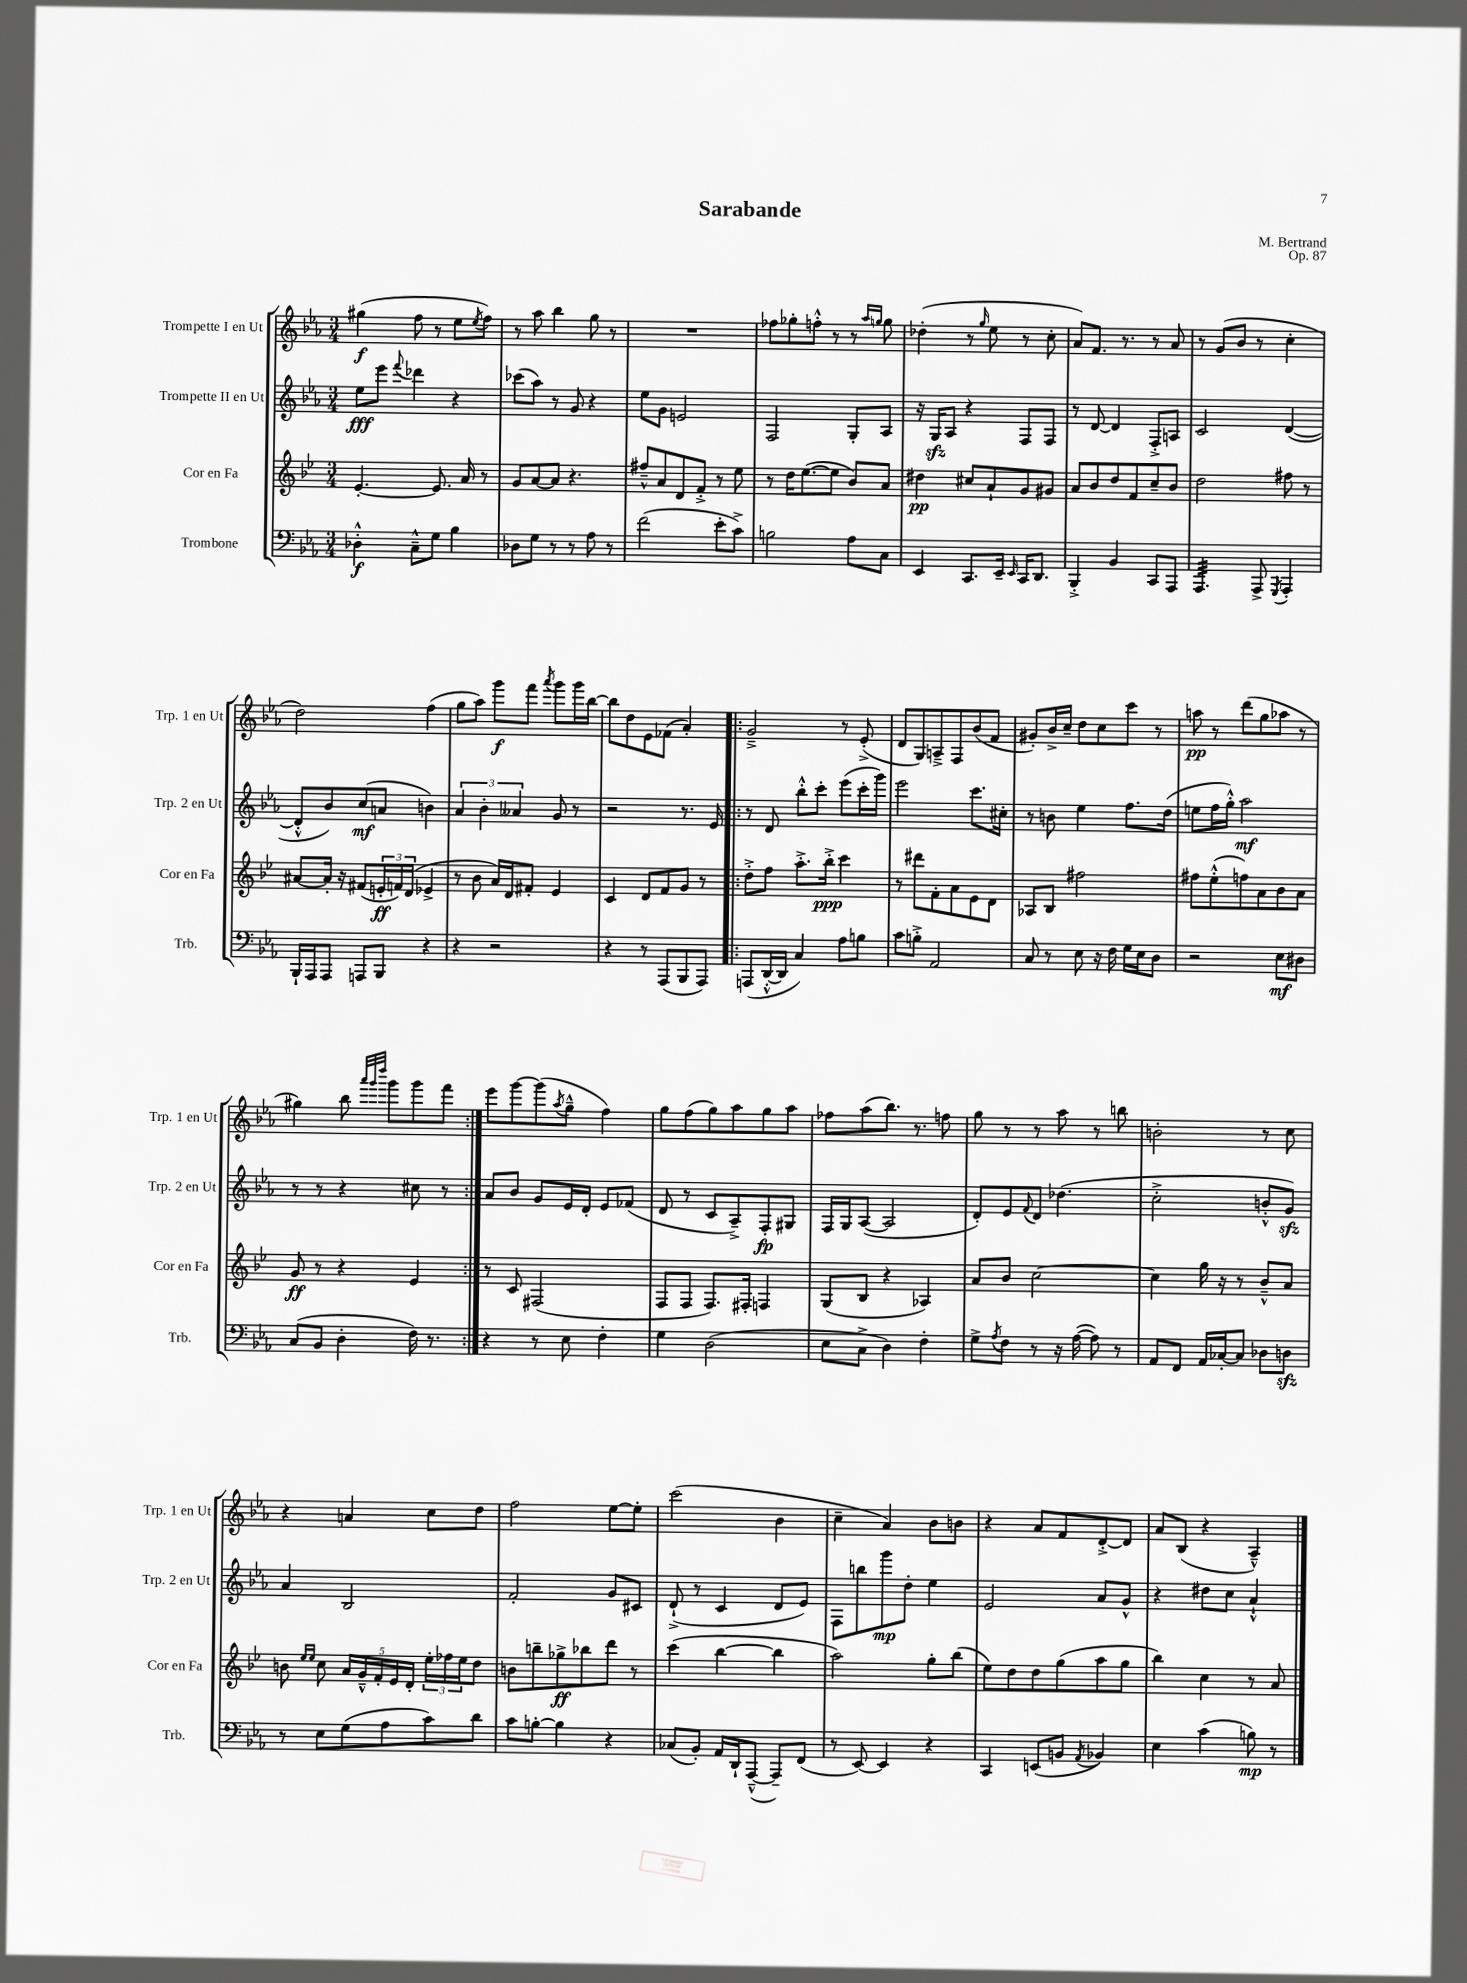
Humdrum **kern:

**kern	**kern	**kern	**kern
*staff4	*staff3	*staff2	*staff1
*clefF4	*clefG2	*clefG2	*clefG2
*k[b-e-a-]	*k[b-e-]	*k[b-e-a-]	*k[b-e-a-]
*M3/4	*M3/4	*M3/4	*M3/4
4D-'^^\	[4.e-'/	8ee-\L	(4gg#\
.	.	8eee-\J	.
.	.	8qqfff/	.
8C~^^\L	.	4ddd-\	8ff\
8G\J	8.e-/]	.	8r
4B-\	.	4r	8ee-\L
.	16a/	.	.
.	.	.	8qee-/
.	8r	.	8ff\J)
=	=	=	=
8D-\L	8g/L	(8ccc-\L	8r
8G\J	[8a/	8aa-\J)	8aa-\
8r	8a/]J	8r	4bb-\
8r	4.r	8g/	.
8A-\	.	4r	8gg\
8r	.	.	8r
=	=	=	=
(2f\	8ff#~^^/L	8ee-\L	2.r
.	8a/	8g\J	.
.	8d/	2e/	.
.	8f'^/J	.	.
8e-'\L	8r	.	.
8c^\J)	8ee-\	.	.
=	=	=	=
2B\	8r	2F/	8ff-\L
.	16dd\LK	.	8gg-'\
.	([8.ee-\	.	.
.	.	.	8ff'^^\J
.	8ee-\]J	.	8r
8A-\L	8b-/L)	8G'/L	8r
.	.	.	16qqaa-/LL
.	.	.	16qqgg/JJ
8C\J	8a/J	8A-/J	8gg\
=	=	=	=
4EE-/	4dd#\	16r	(4dd-'\
.	.	16G/LK	.
.	.	8A-/J	.
8.CC/L	8cc#/L	4r	8r
.	.	.	16qqgg/
.	8a`/	.	8ee-\
16EE-~/Jk	.	.	.
16qqEE-/	.	.	.
16CC/LK	8g/	8F/L	8r
8.DD/J	.	.	.
.	8g#/J	8F/J	8cc'\
=	=	=	=
4BBB-'^/	8a/L	8r	8a-/L)
.	8b-/	[8d/	8.f/J
4BB-/	8dd/	4d/]	.
.	.	.	8.r
.	8f/	.	.
8CC/L	8cc~/	8F'^/L	8r
8AAA-/J	8b-/J	8A/J	8a-/
=	=	=	=
4.AAA-/	2dd\	2c/	8r
.	.	.	(8g/L
.	.	.	8b-/J
8AAA-^/	.	.	8r
8qGGG/	.	.	.
4AAA-'/	8ff#\	([4d/	4cc'\
.	8r	.	.
=	=	=	=
16BBB-`/LL	[8a#/L	8d'^^/]L	2dd\)
16AAA-/J	.	.	.
8AAA-/J	16a#'/]Jk	8b-/)	.
.	16r	.	.
8AAA/L	(8f#/L	(8cc/	.
8BBB-/J	24e'/L	8a/J	.
.	24f/)	.	.
.	(24d/JJ	.	.
4r	4e-^/	4b\)	(4ff\
=	=	=	=
4r	8r	6a-/	8gg\L
.	8b-\	.	8aa-\J)
.	.	6b-'\	.
2r	16a/LL)	.	8ggg\L
.	16d/J	.	.
.	.	6a--/	.
.	8f#'/J	.	8fff\J
.	.	.	8qaaa-/
.	4e-/	8g/	8ggg\L
.	.	8r	16ggg\L
.	.	.	[16bb-\JJ
=	=	=	=
4r	4c/	2r	8bb-\]L
.	.	.	8dd\
8r	8d/L	.	8e-\
(8AAA-/L	8f/	.	(8f-\J
8BBB-/	8g/J	8.r	4a-'/)
8AAA-/J)	8r	.	.
.	.	16e-/	.
=!|:	=!|:	=!|:	=!|:
(8AAA/L	8dd'^\L	8r	2g~^/
[16DD'^^/L	8ff\J	8d/	.
16DD/]JJ	.	.	.
4C/)	8.aa'^\L	8bb-'^^\L	.
.	.	8ccc'\J	.
.	16bb-'^\Jk	.	.
8A-\L	4ccc\	(8eee-\L	8r
8B\J	.	16ccc'\L	(8e-'^/
.	.	16ggg\JJ)	.
=	=	=	=
8c\L	8r	2eee-\	8d/L
8B'^\J	8ddd#\L	.	8G/)
2AA-/	8f'\	.	8A~^/
.	8a\	.	8F/
.	8e-\	8.ccc\L	(8b-/
.	8d\J	.	8f/J
.	.	16cc#'\Jk	.
=	=	=	=
8C/	8A-/L	8r	8g#'/L)
8r	8B-/J	8b\	16b-^/L
.	.	.	16cc~/JJ
8E-\	2ff#\	4ee-\	8dd\L
16r	.	.	8cc\
16F\	.	.	.
16G\LL	.	8.ff\L	8ccc\J
16E-\J	.	.	.
8D\J	.	.	8r
.	.	(16dd\Jk	.
=	=	=	=
2r	8ff#\L	8ee\L	8aa\
.	(8ee-'^^\	16ff\L	8r
.	.	16gg'^^\JJ)	.
.	8ff\)	2aa-\	(8ddd\L
.	8a\	.	8gg\
8E-\L	8b-\	.	8aa-\J
8D#\J	8a\J	.	8r
=	=	=	=
(8C/L	8g/	8r	4gg#\)
8BB-/J	8r	8r	.
4D'\	4r	4r	8bb-\
.	.	.	32qqaaa-/LLL
.	.	.	32qqggg/
.	.	.	32qqdddd/JJJ
.	.	.	8ggg\L
16F\)	4e-/	8cc#\	8ggg\
8.r	.	.	.
.	.	8r	8fff\J
=:|!	=:|!	=:|!	=:|!
4r	8r	8a-/L	8eee-\L
.	8c/	8b-/J	[8ggg\
8r	(2F#/	8g/L	(8ggg\]
.	.	.	8qaa-/
8E-\	.	16e-/L	8gg~^^\J
.	.	16d'/JJ	.
4F'\	.	8e-/L	4ff\)
.	.	(8f-/J	.
=	=	=	=
4G\	8F/L	8d/	8gg\L
.	8F/J	8r	(8ff\
(2D\	8.F/L)	8c/L	8gg\)
.	.	8A-~^/)	8aa-\
.	16F#'/Jk	.	.
.	4F/	8F'/	8gg\
.	.	8G#/J	8aa-\J
=	=	=	=
8E-\L	(8G/L	16F/LL	8ff-\L
.	.	16G/J	.
8C^\J	8B-/J	([8A-/J	(8aa-\
4D\)	4r	2A-/]	8.bb-\J)
.	.	.	8.r
4F'\	4A-/)	.	.
.	.	.	8ff\
=	=	=	=
8G^\L	8a/L	8d'/L)	8gg\
8qA-/	.	.	.
8F\J	8b-/J	8e-/	8r
.	.	8qqf/	.
8r	[2cc\	8d/J	8r
16r	.	(4.dd-\	8aa-\
([16A-\	.	.	.
8A-\])	.	.	8r
8r	.	.	8bb\
=	=	=	=
8AA-/L	4cc\]	2cc'^\	2b'\
8FF/J	.	.	.
16AA-/LL	16gg\	.	.
[16C-'/J	16r	.	.
8C-/]J	8r	.	.
8D-\L	8b-~^^/L	8b'^^/L	8r
8D\J	8a/J	8g/J)	8cc\
=	=	=	=
8r	8b\	4a-/	4r
.	16qqee-/LL	.	.
.	16qqee-/JJ	.	.
8E-\L	8cc\	.	.
(8G\	20a/LL	2B-/	4a/
.	20g~^^/	.	.
.	20f'/	.	.
8A-\	.	.	.
.	20e-/	.	.
.	20d'/JJ	.	.
8c\)	24ee-'\LL	.	8cc\L
.	24ff-\	.	.
.	24ee-\J	.	.
8d\J	8dd\J	.	8dd\J
=	=	=	=
8c\L	8b\L	2f'/	2ff\
[8B'\J	8bb~\	.	.
4B\]	8gg-^\	.	.
.	8bb-\	.	.
4r	8ddd\J	8g/L	[8ee-\L
.	8r	8c#/J	8ee-'\]J
=	=	=	=
(8C-/L	(4ccc\	(8d`^/	(2ccc\
8BB-'/J)	.	8r	.
16AA-/LL	[4bb-\	4c/	.
16DD`/J	.	.	.
([8AAA-~^^/J	.	.	.
8AAA-~/]L)	4bb-\]	8d/L	4b-\
(8FF/J	.	8e-/J)	.
=	=	=	=
8r	2aa\)	8F\L	4cc~\
[8EE-/)	.	8bb\	.
4EE-/]	.	8ggg\	4a-/)
.	.	8dd'\J	.
4r	8gg'\L	4ee-\	8b-\L
.	(8bb-\J	.	8b\J
=	=	=	=
4CC/	8ee-\L)	2e-/	4r
.	8dd\	.	.
(8EE/L	8dd\	.	8a-/L
8BB/J	(8gg\	.	8f/
8qAA-/	.	.	.
4BB-/)	8aa\	8a-/L	[8d'^/
.	8gg\J	8g^^/J	8d/]J
=	=	=	=
4E-\	4bb-\)	4r	8a-/L
.	.	.	(8B-/J
(4c\	4cc\	8dd#\L	4r
.	.	8cc\J	.
8B\)	8r	4a-`^^/	4A-~^^/)
8r	8a/	.	.
==	==	==	==
*-	*-	*-	*-
